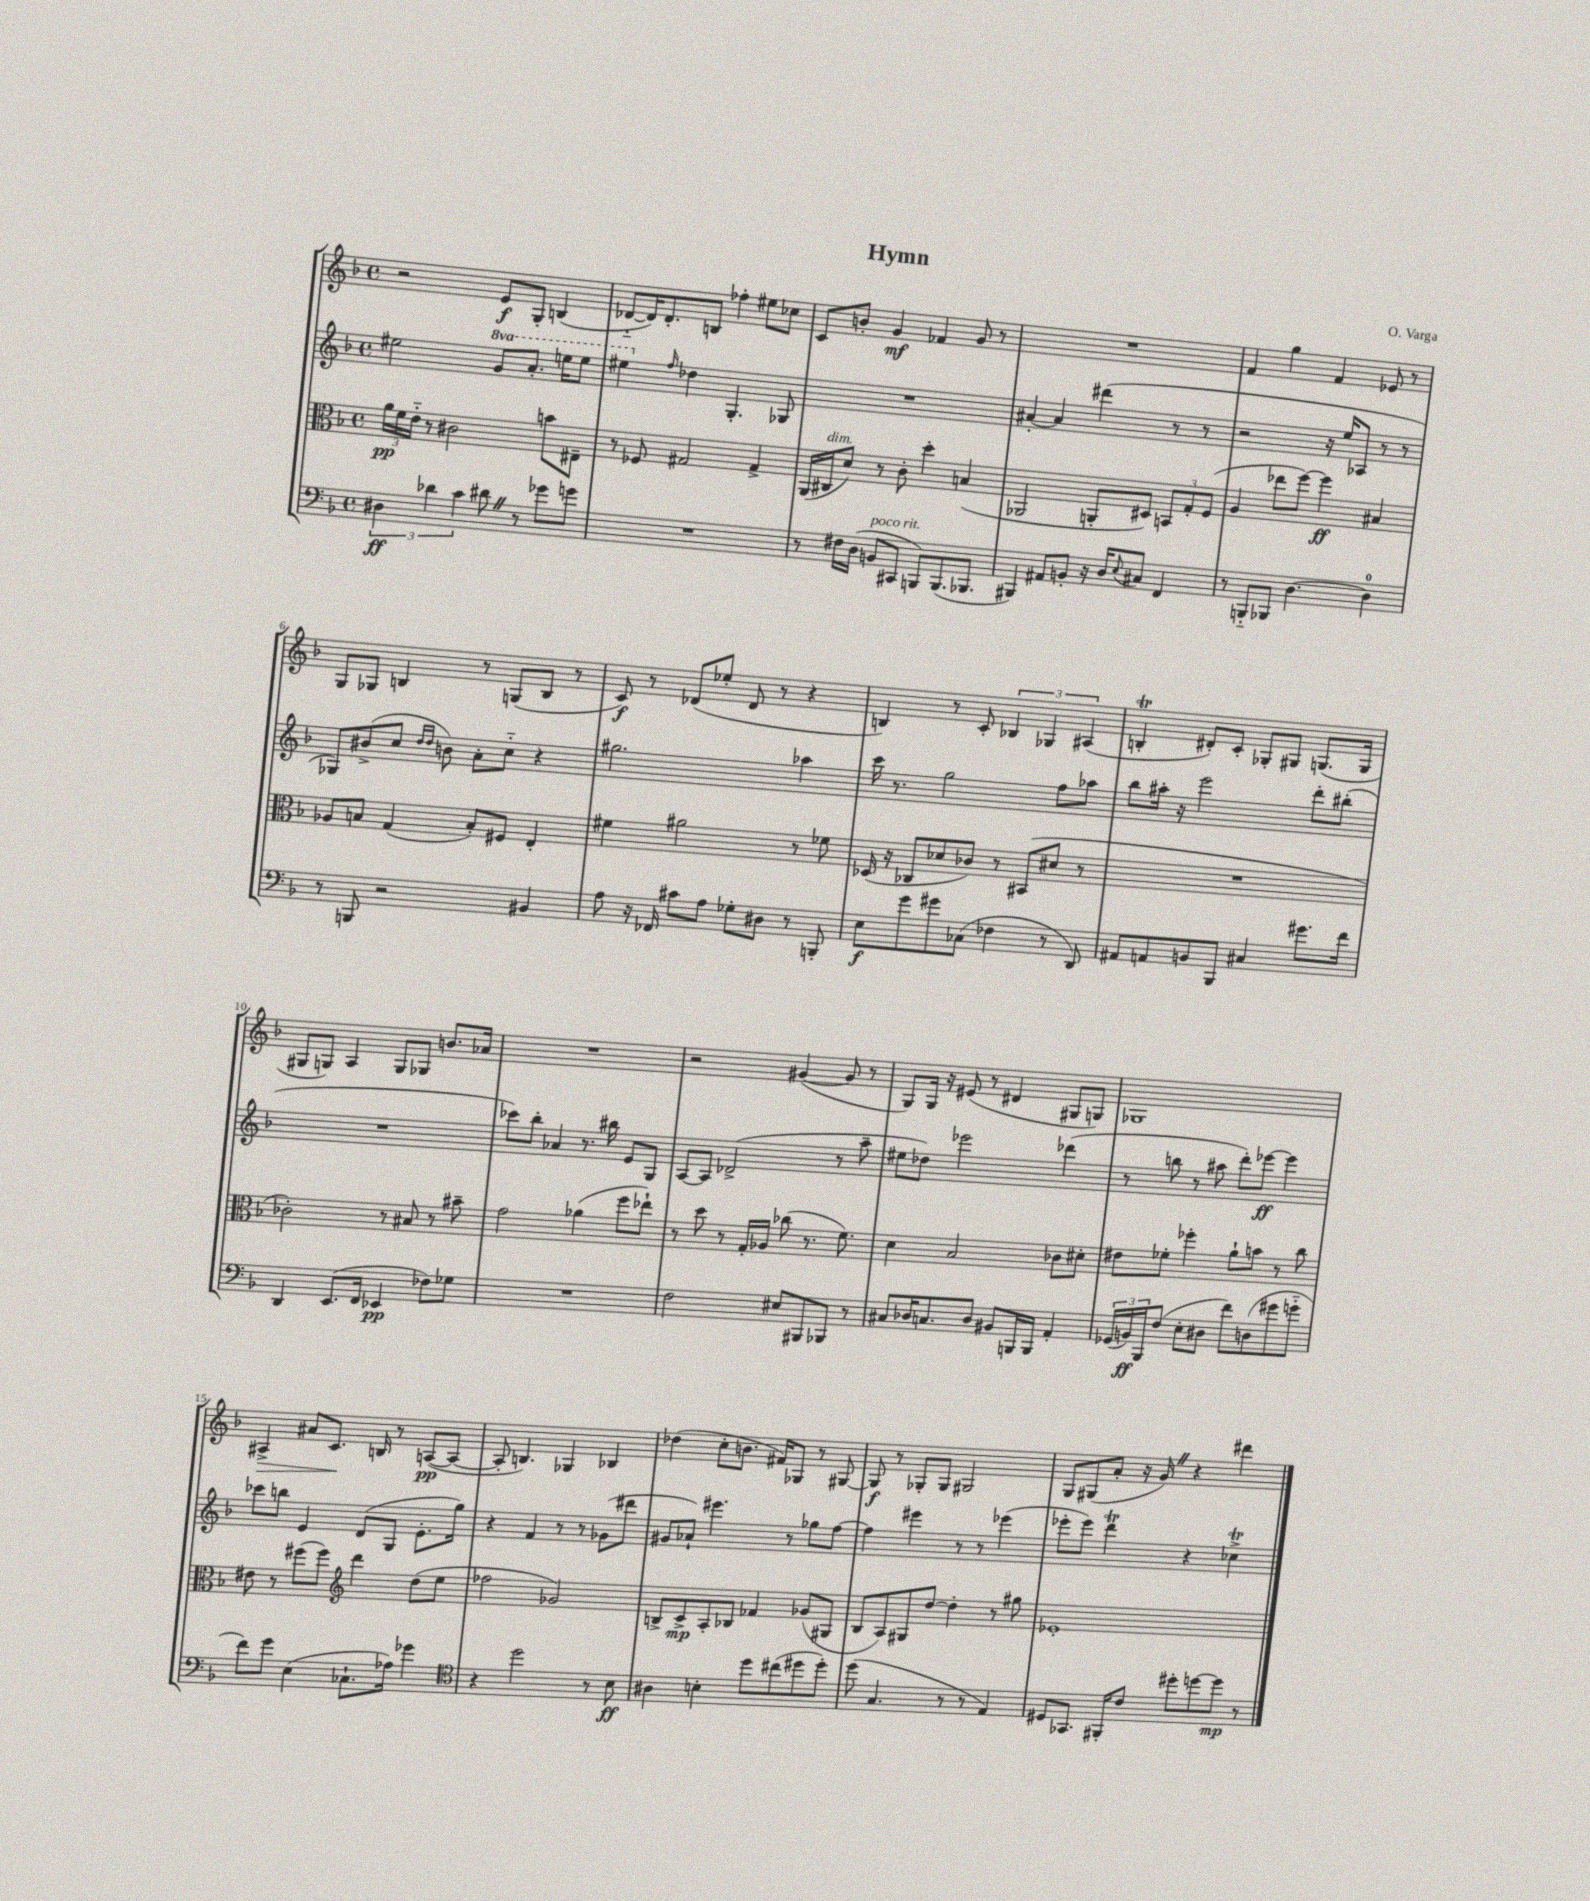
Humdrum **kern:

**kern	**dynam	**kern	**dynam	**kern	**dynam	**kern	**dynam
*part4	*part4	*part3	*part3	*part2	*part2	*part1	*part1
*staff4	*staff4	*staff3	*staff3	*staff2	*staff2	*staff1	*staff1
*clefF4	*	*clefC3	*	*clefG2	*	*clefG2	*
*k[b-]	*	*k[b-]	*	*k[b-]	*	*k[b-]	*
*M4/4	*	*M4/4	*	*M4/4	*	*M4/4	*
*met(c)	*	*met(c)	*	*met(c)	*	*met(c)	*
=1	=1	=1	=1	=1	=1	=1	=1
6D#X\	ff	24a\LL	pp	2ee#X\	.	2r	.
.	.	24f\	.	.	.	.	.
.	.	24e\JJ	.	.	.	.	.
.	.	8r	.	.	.	.	.
6d-X\	.	.	.	.	.	.	.
.	.	2c#X\	.	.	.	.	.
6c\	.	.	.	.	.	.	.
*	*	*	*	*8va	*	*	*
8d#XZ\	.	.	.	8gg/L	.	8e/L	f
8r	.	.	.	8.aa'/J	.	8G'/J	.
8g-X\L	.	8bn\L	.	.	.	(4Bn/	.
.	.	.	.	16eeen\KL	.	.	.
8gn\J	.	8E#X~\J	.	8eee\J	.	.	.
=2	=2	=2	=2	=2	=2	=2	=2
1r	.	8r	.	4eee#X\	.	[8d-X/L	.
.	.	8F-X/	.	.	.	16d-/K])	.
.	.	.	.	.	.	8.d-'/	.
*	*	*	*	*X8va	*	*	*
.	.	.	.	16qqff/	.	.	.
.	.	2G#X/	.	4dd-X\	.	.	.
.	.	.	.	.	.	8Bn/J	.
.	.	.	.	4.G'/	.	4ff-X'\	.
.	.	4G#^/	.	.	.	8ee#X\L	.
.	.	.	.	8G-X/	.	8cc-X\J	.
=3	=3	=3	=3	=3	=3	=3	=3
8r	.	(16AA/LL	.	1r	.	8c/L	.
!	!	!LO:TX:a:i:t=dim.	!	!	!	!	!
.	.	16C#X/J	.	.	.	.	.
16F#X\LL	.	8d/J)	.	.	.	8bn'/J	.
(16D\JJ	.	.	.	.	.	.	.
!LO:TX:a:i:t=poco rit.	!	!	!	!	!	!	!
8BBn/L	.	8r	.	.	.	4g/	mf
8CC#X/J	.	8c'\	.	.	.	.	.
8BBBn/L)	.	4dd'\	.	.	.	4f-X/	.
(8.BBB/	.	.	.	.	.	.	.
.	.	(4Bn/	.	.	.	8g/	.
8.BBB-X/J	.	.	.	.	.	.	.
.	.	.	.	.	.	8r	.
=4	=4	=4	=4	=4	=4	=4	=4
4BBB#X/)	.	2AA-X/	.	[4a#X'/	.	1r	.
8AA#X/L	.	.	.	4a#/]	.	.	.
8BBn'/J	.	.	.	.	.	.	.
16r	.	8AAn'/L	.	(4ddd#X\	.	.	.
16D/KL	.	.	.	.	.	.	.
8qqE/	.	.	.	.	.	.	.
8C#X/J	.	8D#X/J)	.	.	.	.	.
4FF/	.	12BBn/L	.	8r	.	.	.
.	.	12G'/	.	.	.	.	.
.	.	.	.	8r	.	.	.
.	.	(12F/J	.	.	.	.	.
=5	=5	=5	=5	=5	=5	=5	=5
8r	.	4A/	.	2r	.	4f/	.
8BBBn/L	.	.	.	.	.	.	.
8BBB-X/J	.	8ee-X\L	.	.	.	4gg\	.
[4.D\	.	[8ff\J)	.	.	.	.	.
.	.	4ff\]	ff	16r	.	4f/	.
.	.	.	.	16ee/KL	.	.	.
.	.	.	.	8A-X/J	.	.	.
4D\]	.	4B#X/	.	8r	.	8e-X/	.
.	.	.	.	8r	.	8r	.
!!LO:LB:g=z
=6	=6	=6	=6	=6	=6	=6	=6
8r	.	8A-X/L	.	8G-X/L)	.	8G/L	.
8BBBn/	.	8Bn/J	.	(8b#X^/	.	8G-X/J	.
2r	.	(4G/	.	8cc/J	.	4Bn/	.
.	.	.	.	16qqdd/LL	.	.	.
.	.	.	.	16qqdd/JJ	.	.	.
.	.	.	.	8bn\)	.	.	.
.	.	8B'/L)	.	8a'\L	.	8r	.
.	.	8F#X/J	.	8cc\J	.	(8Gn/L	.
4BB#X/	.	4E'/	.	4r	.	8B/J	.
.	.	.	.	.	.	8r	.
=7	=7	=7	=7	=7	=7	=7	=7
8A\	.	4f#X\	.	2.gg#X\	.	8c/)	f
16r	.	.	.	.	.	8r	.
16FF-X/	.	.	.	.	.	.	.
8c#X\L	.	2a#X\	.	.	.	(8d-X/L	.
8A\J	.	.	.	.	.	8ee-X'/J	.
8G-X'\L	.	.	.	.	.	8d-/	.
8D#X\J	.	.	.	.	.	8r	.
8r	.	8r	.	4aa-X\	.	4r	.
8BBBn'/	.	8f-X\	.	.	.	.	.
=8	=8	=8	=8	=8	=8	=8	=8
8E\L	f	(16D-X/	.	16ccc\	.	4Bn/)	.
.	.	16r	.	8.r	.	.	.
8g\	.	8C-X/L	.	.	.	.	.
8g#X\	.	8d-X/	.	2gg\	.	8r	.
(8C-X\J	.	8c-X/J)	.	.	.	8c'/	.
4F-X\	.	8r	.	.	.	6B-X/	.
.	.	(8BB#X/L	.	.	.	.	.
.	.	.	.	.	.	6G-X/	.
8r	.	8d#X/J	.	8ff\L	.	.	.
.	.	.	.	.	.	(6A#X/	.
8DD/)	.	8r	.	8aa-X\J	.	.	.
=9	=9	=9	=9	=9	=9	=9	=9
8AA#X/L	.	1r	.	8bb-\L	.	4Bnt'/	.
8AAn/	.	.	.	16aa#X'\Jk	.	.	.
.	.	.	.	16r	.	.	.
8BBn/	.	.	.	2eee\	.	8d#X'/L)	.
8BBB-/J	.	.	.	.	.	8c'/J	.
4C#X/	.	.	.	.	.	8G-X'/L	.
.	.	.	.	.	.	8G#X/J	.
8.g#X\L	.	.	.	8ddd'\L	.	(8.Gn/L	.
.	.	.	.	(8bb#X'\J	.	.	.
16f\Jk	.	.	.	.	.	16G/Jk	.
!!LO:LB:g=z
=10	=10	=10	=10	=10	=10	=10	=10
4DD/	.	2c-X'\)	.	1r	.	8G#X/L	.
.	.	.	.	.	.	8Gn/J)	.
(8.EE/L	.	.	.	.	.	4A/	.
16FF/Jk	.	.	.	.	.	.	.
4EE-X/	pp	8r	.	.	.	8G/L	.
.	.	8B#X/	.	.	.	8G-X/J	.
8F-X\L)	.	8r	.	.	.	8.bn/L	.
8G-X\J	.	8b#X~\	.	.	.	.	.
.	.	.	.	.	.	16a-X/Jk	.
=11	=11	=11	=11	=11	=11	=11	=11
1r	.	2g\	.	8ccc-X\L)	.	1r	.
.	.	.	.	8bb-'\J	.	.	.
.	.	.	.	4a-X/	.	.	.
.	.	(4a-X\	.	8.r	.	.	.
.	.	.	.	16bb#X\	.	.	.
.	.	8ff\L	.	8e/L	.	.	.
.	.	8ee-X`\J)	.	8G/J	.	.	.
=12	=12	=12	=12	=12	=12	=12	=12
2F\	.	8r	.	[8A/L	.	2r	.
.	.	8dd\	.	8A/J]	.	.	.
.	.	8r	.	(2d-X^/	.	.	.
.	.	16G'/LL	.	.	.	.	.
.	.	16A-X/JJ	.	.	.	.	.
8E#X/L	.	(8cc-X\	.	.	.	([4g#X/	.
8BBB#X/	.	8.r	.	.	.	.	.
8BBB-X/J	.	.	.	8r	.	8g#/]	.
.	.	8.f\)	.	.	.	.	.
8r	.	.	.	8aa~\	.	8r	.
=13	=13	=13	=13	=13	=13	=13	=13
8C#X/L	.	4d\	.	8ee#X\L	.	8G/L)	.
16D-X/K	.	.	.	8dd-X\J)	.	16G/Jk	.
8.Cn/	.	.	.	.	.	16r	.
.	.	2B-/	.	2eee-X\	.	(8e#X/	.
8D-/J	.	.	.	.	.	8r	.
8BB#X/L	.	.	.	.	.	4d#X/	.
16BBBn/L	.	.	.	.	.	.	.
16BBB/JJ	.	.	.	.	.	.	.
4AA'/	.	8c-X\L	.	(4ddd-X\	.	8G#X/L	.
.	.	8d#X'\J	.	.	.	8Gn/J)	.
=14	=14	=14	=14	=14	=14	=14	=14
(24GG-X/LL	.	8e#X\L	.	8r	.	1G-X	.
24BBn/)	ff	.	.	.	.	.	.
24BBB-/J	.	.	.	.	.	.	.
(8F/J	.	8f-X'\J	.	8bbn\	.	.	.
8E'\L	.	4ff-X'\	.	8r	.	.	.
8D#X\J	.	.	.	8aa#X\	.	.	.
8f\L)	.	8a`\L	.	8ddd'\L)	.	.	.
(8Dn\	.	8bn\J	.	[8eee-X\J	ff	.	.
8g#X\	.	8r	.	4eee-\]	.	.	.
8gn\J	.	8cc\	.	.	.	.	.
!!LO:LB:g=z
=15	=15	=15	=15	=15	=15	=15	=15
!	!	!	!	!	!	!	!LO:HP:b
8f\L)	.	8e#X\	.	8ccc-X\L	.	4A#X^/	>
8g\J	.	8r	.	8bbn\J	.	.	.
(4E\	.	(8ff#X\L	.	4e/	.	8a#X/L	.
.	.	8ff#\J)	.	.	.	8.c/J	.
*	*	*clefG2	*	*	*	*	*
8.C-X`\L	.	4ddd\	.	(8d/L	.	.	.
.	.	.	.	.	.	16Bn/	]
.	.	.	.	8G/J	.	8r	.
16A-X\Jk)	.	.	.	.	.	.	.
4g-X\	.	(8dd\L	.	8.e'\L	.	([8An/L	pp
.	.	8ee\J	.	.	.	8A/J_	.
.	.	.	.	16gg\Jk)	.	.	.
=16	=16	=16	=16	=16	=16	=16	=16
*clefC4	*	*	*	*	*	*	*
4r	.	2ff-X\	.	4r	.	8A'/]	.
.	.	.	.	.	.	4.Bn/)	.
2dd\	.	.	.	4f/	.	.	.
.	.	2g-X/)	.	8r	.	4G-X/	.
.	.	.	.	8r	.	.	.
8r	.	.	.	(8g-X\L	.	4B-X/	.
8B-\	ff	.	.	8ddd#X\J	.	.	.
=17	=17	=17	=17	=17	=17	=17	=17
4A#X\	.	8Bn^/L	.	8g#X/L	.	(4dd-X\	.
.	.	8c^/	mp	8a-X`/J)	.	.	.
4Bn'\	.	8A'/	.	4.eee#X\	.	8cc'\L	.
.	.	8B-X/J	.	.	.	8.bn\J	.
8dd\L	.	4f-X/	.	.	.	.	.
.	.	.	.	.	.	16f#X/KL)	.
(8cc#X\	.	.	.	8r	.	8G-X/J	.
8dd#X\	.	(8g-X/L	.	8gg-X\L	.	8r	.
8dd#'\J)	.	8G#X/J	.	[8ff\J	.	[8G#X/	.
=18	=18	=18	=18	=18	=18	=18	=18
(8dd\	.	8B-/L	.	4ff\]	.	8G#/]	f
4.G/	.	8A/)	.	.	.	8r	.
.	.	8G#X/	.	4eee#X\	.	8G-X'/L	.
.	.	[8dd/J	.	.	.	8G-/J	.
8r	.	4dd'\]	.	8r	.	2G#X/	.
8r	.	.	.	8r	.	.	.
4E/)	.	8r	.	(4eee-X\	.	.	.
.	.	8gg#X\	.	.	.	.	.
=19	=19	=19	=19	=19	=19	=19	=19
8D#X/L	.	1e-X'	.	8eee-X'\L	.	8G/L	.
8.GG-X/J	.	.	.	8eee-\J)	.	(8G#X/	.
.	.	.	.	4dddT\	.	8a'/J	.
16FF#X'/KL	.	.	.	.	.	.	.
8c/J	.	.	.	.	.	16r	.
.	.	.	.	.	.	16gZ/)	.
8dd#X'\L	.	.	.	4r	.	4r	.
[8ddn\	.	.	.	.	.	.	.
8dd\J]	mp	.	.	4cc-XT^\	.	4ddd#X\	.
8r	.	.	.	.	.	.	.
==	==	==	==	==	==	==	==
*-	*-	*-	*-	*-	*-	*-	*-
